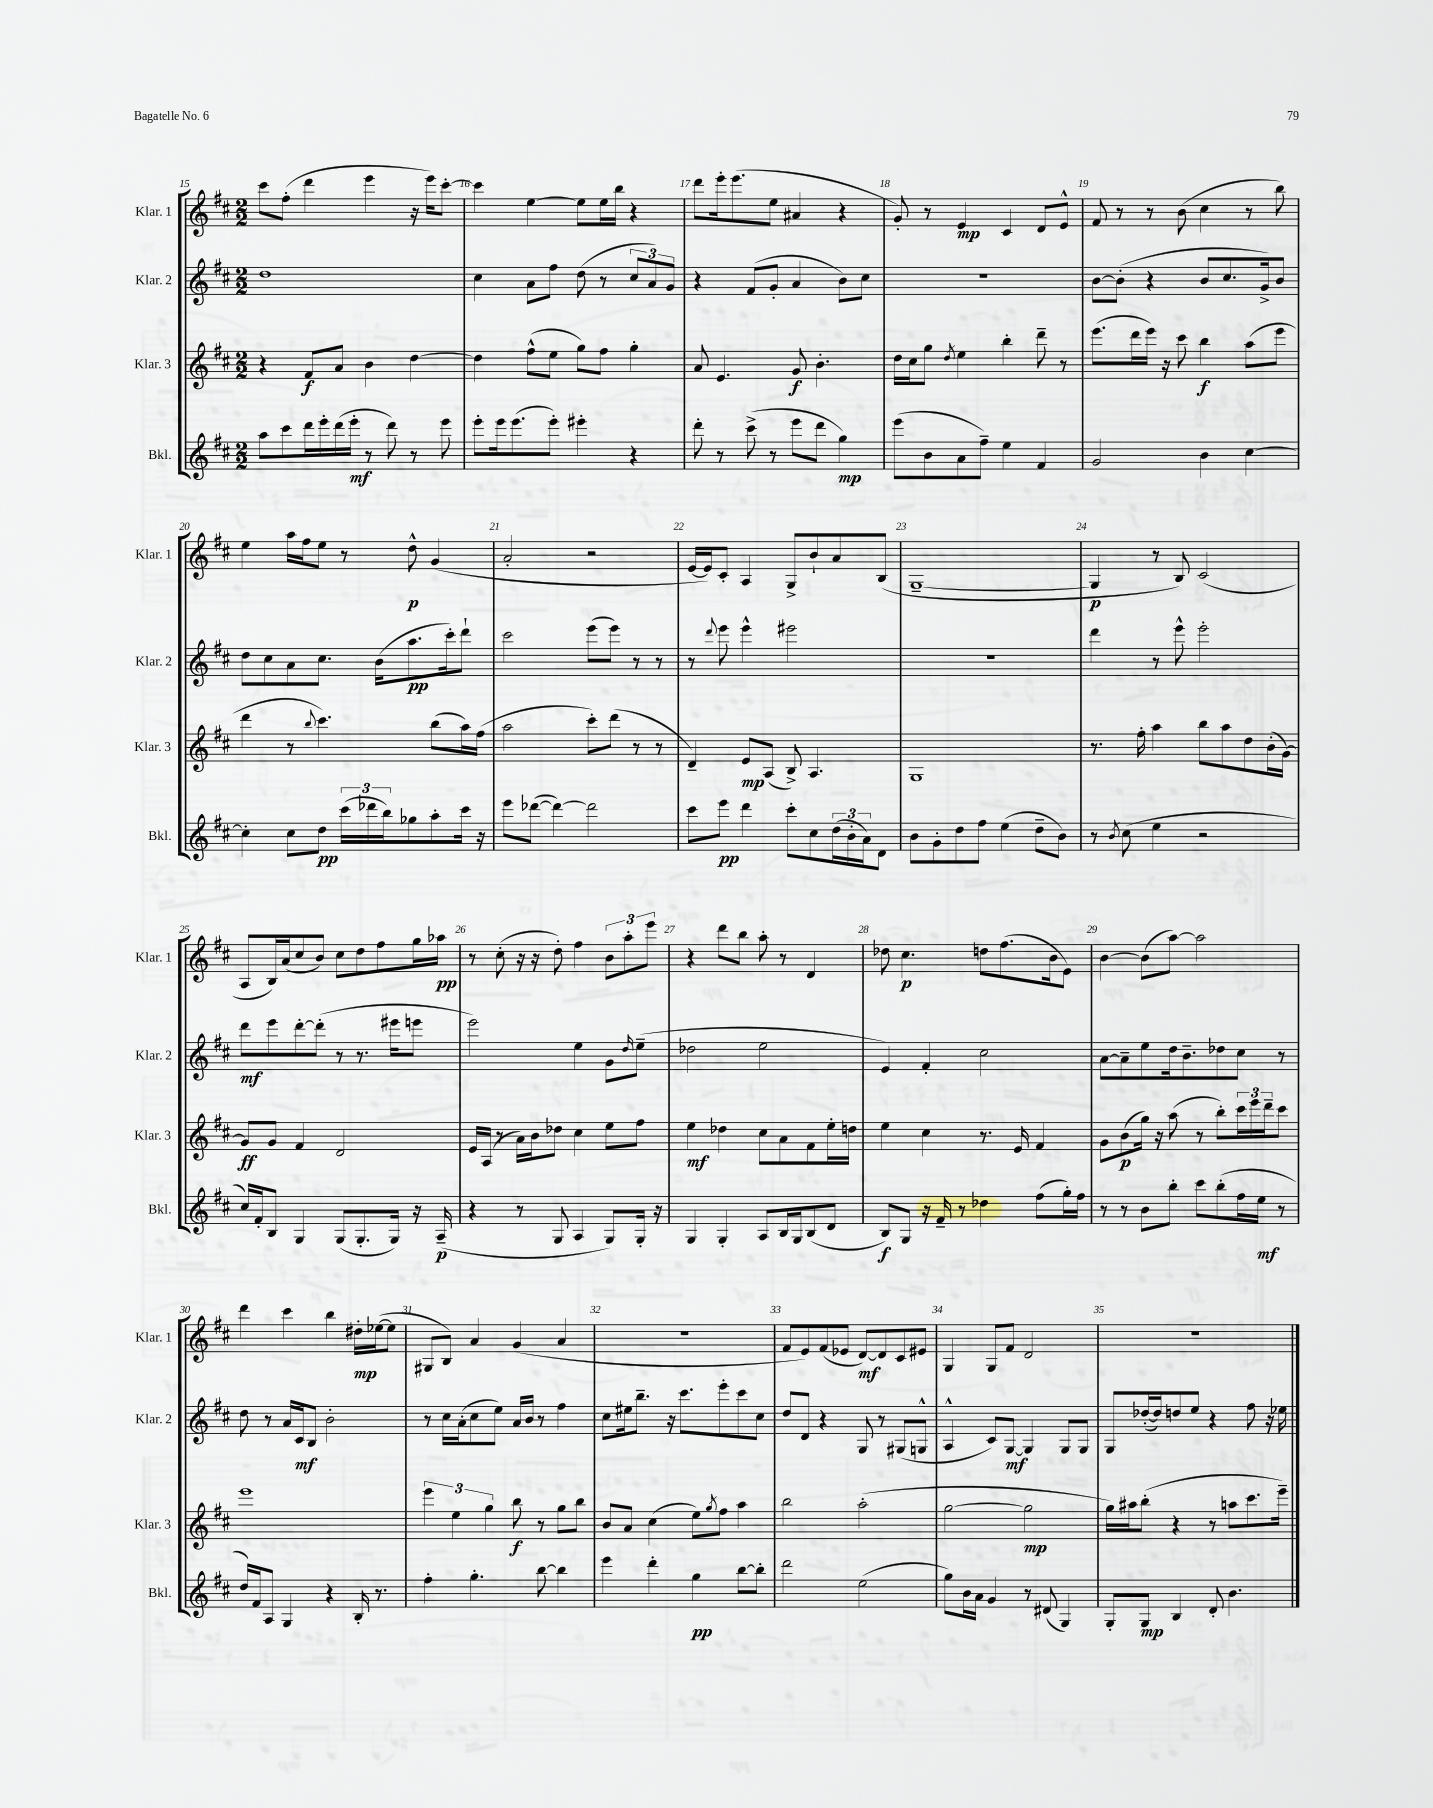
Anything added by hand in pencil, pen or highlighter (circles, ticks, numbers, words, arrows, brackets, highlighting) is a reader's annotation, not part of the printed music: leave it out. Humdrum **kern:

**kern	**dynam	**kern	**dynam	**kern	**dynam	**kern	**dynam
*part4	*part4	*part3	*part3	*part2	*part2	*part1	*part1
*staff4	*staff4	*staff3	*staff3	*staff2	*staff2	*staff1	*staff1
*I"Bkl.	*	*I"Klar. 3	*	*I"Klar. 2	*	*I"Klar. 1	*
*I'Bkl.	*	*I'Klar. 3	*	*I'Klar. 2	*	*I'Klar. 1	*
*clefG2	*	*clefG2	*	*clefG2	*	*clefG2	*
*k[f#c#]	*	*k[f#c#]	*	*k[f#c#]	*	*k[f#c#]	*
*M2/2	*	*M2/2	*	*M2/2	*	*M2/2	*
=15	=15	=15	=15	=15	=15	=15	=15
8aa\L	.	4r	.	1dd	.	8ccc#\L	.
8ccc#\	.	.	.	.	.	(8ff#'\J	.
16ddd\L	.	8f#/L	f	.	.	4ddd\	.
16eee'\	.	.	.	.	.	.	.
(16ddd\	.	8a/J	.	.	.	.	.
16eee'\JJ	mf	.	.	.	.	.	.
8r	.	4b\	.	.	.	4eee\	.
8ddd\)	.	.	.	.	.	.	.
8r	.	[4dd\	.	.	.	16r	.
.	.	.	.	.	.	16eee\KL)	.
8eee\	.	.	.	.	.	[8ccc#'\J	.
=16	=16	=16	=16	=16	=16	=16	=16
8eee'\L	.	4dd\]	.	4cc#\	.	4ccc#\]	.
16eee\k	.	.	.	.	.	.	.
(8.eee\	.	.	.	.	.	.	.
.	.	(8ff#^^\L	.	8a\L	.	[4ee\	.
8eee'\J)	.	8ee\J	.	8ff#\J	.	.	.
4eee#X'\	.	8gg\L)	.	(8dd\	.	8ee\L]	.
.	.	8ff#\J	.	8r	.	16ee\L	.
.	.	.	.	.	.	16bb\JJ	.
4r	.	4gg'\	.	12cc#/L	.	4r	.
.	.	.	.	12a/)	.	.	.
.	.	.	.	12g/J	.	.	.
=17	=17	=17	=17	=17	=17	=17	=17
8ddd'\	.	8a/	.	4r	.	8ddd\L	.
8r	.	4.e/	.	.	.	16eee'\k	.
.	.	.	.	.	.	(8.eee\	.
(8ccc#^\	.	.	.	(8f#/L	.	.	.
8r	.	.	.	8g'/J	.	8ee\J	.
8eee\L	.	8g/	f	4a/	.	4a#X/	.
8ddd\J	.	4.b'\	.	.	.	.	.
4gg\)	mp	.	.	8b\L)	.	4r	.
.	.	.	.	8cc#\J	.	.	.
=18	=18	=18	=18	=18	=18	=18	=18
(8eee\L	.	16dd\LL	.	1r	.	8g'/)	.
.	.	16cc#\J	.	.	.	.	.
8b\	.	8gg\J	.	.	.	8r	.
.	.	8qdd/	.	.	.	.	.
8a\	.	4ee\	.	.	.	4e/	mp
8ff#~\J)	.	.	.	.	.	.	.
4ee\	.	4bb'\	.	.	.	4c#/	.
4f#/	.	8ddd~\	.	.	.	8d/L	.
.	.	8r	.	.	.	8e^^/J	.
=19	=19	=19	=19	=19	=19	=19	=19
2g/	.	(8.eee\L	.	[8b\L	.	8f#/	.
.	.	.	.	(8b'\J]	.	8r	.
.	.	16ddd\L	.	.	.	.	.
.	.	16eee\JJ)	.	4r	.	8r	.
.	.	16r	.	.	.	.	.
.	.	8ccc#\	.	.	.	(8b\	.
4b\	.	4bb\	f	8b/L	.	4cc#\	.
.	.	.	.	8.cc#/	.	.	.
[4cc#\	.	(8aa\L	.	.	.	8r	.
.	.	.	.	16g^/k)	.	.	.
.	.	8eee\J	.	8b/J	.	8bb\)	.
!!LO:LB:g=z
=20	=20	=20	=20	=20	=20	=20	=20
4cc#'\]	.	4ddd\	.	8dd\L	.	4ee\	.
.	.	.	.	8cc#\	.	.	.
8cc#\L	.	8r	.	8a\	.	16aa\LL	.
.	.	.	.	.	.	16ff#\J	.
.	.	8qqbb/	.	.	.	.	.
8dd\J	pp	4.ccc#\)	.	8.cc#\J	.	8ee\J	.
(24ccc#\LL	.	.	.	.	.	8r	.
24ddd-X\	.	.	.	.	.	.	.
.	.	.	.	(16b\KL	.	.	.
24bb\J)	.	.	.	.	.	.	.
8gg-X\	.	.	.	8.aa\	pp	8dd^^\	p
8aa'\	.	(8bb\L	.	.	.	(4g/	.
.	.	.	.	16ccc#'\k)	.	.	.
16ccc#\Jk	.	16aa\L)	.	8ddd`\J	.	.	.
16r	.	(16ff#\JJ	.	.	.	.	.
=21	=21	=21	=21	=21	=21	=21	=21
8eee\L	.	2aa\	.	2ccc#\	.	2a'/	.
([8ddd-X\J	.	.	.	.	.	.	.
4ddd-\_)	.	.	.	.	.	.	.
2ddd-\]	.	8ccc#'\L)	.	(8eee\L	.	2r	.
.	.	(8ddd\J	.	8eee\J)	.	.	.
.	.	8r	.	8r	.	.	.
.	.	8r	.	8r	.	.	.
=22	=22	=22	=22	=22	=22	=22	=22
8ccc#\L	.	4d~/)	.	8r	.	[16e/LL	.
.	.	.	.	.	.	16e/J])	.
.	.	.	.	8qqddd/	.	.	.
8eee\J	pp	.	.	8eee\	.	8c#'/J	.
4ddd\	.	8e/L	mp	4eee^^\	.	4A/	.
.	.	(8A/J	.	.	.	.	.
8ccc#'\L	.	8B^/)	.	2eee#X\	.	8G^/L	.
8cc#\	.	4.A/	.	.	.	8b`/	.
(24dd\L	.	.	.	.	.	8a/	.
24b'\	.	.	.	.	.	.	.
24a\J)	.	.	.	.	.	.	.
8d\J	.	.	.	.	.	(8B/J	.
=23	=23	=23	=23	=23	=23	=23	=23
8b\L	.	1G	.	1r	.	[1G~	.
8g'\	.	.	.	.	.	.	.
8dd\	.	.	.	.	.	.	.
8ff#\J	.	.	.	.	.	.	.
(4ee\	.	.	.	.	.	.	.
8dd~\L	.	.	.	.	.	.	.
8b\J)	.	.	.	.	.	.	.
=24	=24	=24	=24	=24	=24	=24	=24
8r	.	8.r	.	4ddd\	.	4G/]	p
8qb/	.	.	.	.	.	.	.
(8cc#\	.	.	.	.	.	.	.
.	.	16ff#'\	.	.	.	.	.
4ee\	.	4aa\	.	8r	.	8r	.
.	.	.	.	8eee^^\	.	8B/)	.
2r	.	8bb\L	.	2eee'\	.	(2c#/	.
.	.	8aa\	.	.	.	.	.
.	.	8dd\	.	.	.	.	.
.	.	(16b'\L	.	.	.	.	.
.	.	[16g\JJ)	.	.	.	.	.
!!LO:LB:g=z
=25	=25	=25	=25	=25	=25	=25	=25
16cc#/LL)	.	8g/L]	ff	8ddd\L	mf	8A/L	.
16f#'/J	.	.	.	.	.	.	.
8B/J	.	8g/J	.	8eee\	.	16B/L)	.
.	.	.	.	.	.	(16a/J	.
4G/	.	4f#/	.	[8ddd'\	.	8cc#/	.
.	.	.	.	(8ddd'\J]	.	8b/J)	.
(8G/L	.	2d/	.	8r	.	8cc#\L	.
8.G'/	.	.	.	8.r	.	8dd\	.
.	.	.	.	.	.	8ff#\	.
16G/Jk)	.	.	.	16eee#X\KL	.	.	.
16r	.	.	.	8eeen\J	.	16gg\L	.
(16A~/	p	.	.	.	.	16aa-X\JJ	pp
=26	=26	=26	=26	=26	=26	=26	=26
4r	.	16e/LL	.	2eee\)	.	8r	.
.	.	(16A/JJ	.	.	.	.	.
.	.	8r	.	.	.	(8cc#'\	.
8r	.	16a\LL)	.	.	.	16r	.
.	.	16b\J	.	.	.	16r	.
8G/	.	8dd-X\J	.	.	.	8dd'\)	.
4A/	.	4cc#\	.	4ee\	.	4ff#\	.
8G/L)	.	8ee\L	.	8g\L	.	12b\L	.
.	.	.	.	.	.	12aa'\	.
.	.	.	.	16qqdd/	.	.	.
16G'/Jk	.	8ff#\J	.	(8ee~\J	.	.	.
.	.	.	.	.	.	12eee\J	.
16r	.	.	.	.	.	.	.
=27	=27	=27	=27	=27	=27	=27	=27
4G/	.	4ee\	mf	2dd-X\	.	4r	.
4G'/	.	4dd-X\	.	.	.	8ddd\L	.
.	.	.	.	.	.	8bb\J	.
8A/L	.	8cc#\L	.	2ee\	.	8aa'\	.
16B/L	.	8a\	.	.	.	8r	.
16G/J	.	.	.	.	.	.	.
(8B/	.	8f#\	.	.	.	4d/	.
8d/J	.	16ee'\L	.	.	.	.	.
.	.	16ddn\JJ	.	.	.	.	.
=28	=28	=28	=28	=28	=28	=28	=28
8B/L)	f	4ee\	.	4e/)	.	8dd-X\	.
8G/J	.	.	.	.	.	4.cc#\	p
16r	.	4cc#\	.	4f#'/	.	.	.
16f#~/	.	.	.	.	.	.	.
8r	.	.	.	.	.	.	.
4dd-X\	.	8.r	.	2cc#\	.	8ddn\L	.
.	.	.	.	.	.	(8.ff#\	.
.	.	16e/	.	.	.	.	.
(8ff#\L	.	4f#/	.	.	.	.	.
.	.	.	.	.	.	16b\k	.
16gg'\L)	.	.	.	.	.	8e\J)	.
16ff#\JJ	.	.	.	.	.	.	.
=29	=29	=29	=29	=29	=29	=29	=29
8r	.	8g\L	.	[8a\L	.	[4b\	.
8r	.	(8b\	p	8a~\]	.	.	.
8b\L	.	16gg\Jk)	.	8ee\	.	(8b\L]	.
.	.	16r	.	.	.	.	.
8bb'\J	.	(8aa\	.	16dd\k	.	[8aa\J)	.
.	.	.	.	8.b~\	.	.	.
8ccc#\L	.	8r	.	.	.	2aa\]	.
(8bb'\	.	8bb'\L)	.	8dd-X\	.	.	.
16ff#\L	.	24ccc#\L	.	8cc#\J	.	.	.
.	.	24eee\	.	.	.	.	.
16ee\JJ	mf	.	.	.	.	.	.
.	.	24ddd~\J	.	.	.	.	.
8r	.	8ccc#\J	.	8r	.	.	.
!!LO:LB:g=z
=30	=30	=30	=30	=30	=30	=30	=30
16dd/LL)	.	1eee	.	8dd\	.	4ddd\	.
16f#/J	.	.	.	.	.	.	.
8A/J	.	.	.	8r	.	.	.
4G/	.	.	.	16a/LL	.	4ccc#\	.
.	.	.	.	16c#/J	mf	.	.
.	.	.	.	8B/J	.	.	.
4r	.	.	.	2b'\	.	4bb\	.
16B'/	.	.	.	.	.	16dd#X'\LL	mp
8.r	.	.	.	.	.	([16ee-X\J	.
.	.	.	.	.	.	8ee-\J]	.
=31	=31	=31	=31	=31	=31	=31	=31
4ff#'\	.	6eee\	.	8r	.	8G#X/L	.
.	.	.	.	16cc#\LL	.	8B/J)	.
.	.	6ee\	.	.	.	.	.
.	.	.	.	(16a'\J	.	.	.
4.gg'\	.	.	.	8cc#\	.	4a/	.
.	.	6gg\	.	.	.	.	.
.	.	.	.	8ee\J)	.	.	.
.	.	8bb\	f	16a/LL	.	(4g/	.
.	.	.	.	16b/JJ	.	.	.
[8bb\	.	8r	.	8r	.	.	.
4bb\]	.	8gg\L	.	4ff#\	.	4a/	.
.	.	8bb\J	.	.	.	.	.
=32	=32	=32	=32	=32	=32	=32	=32
4eee\	.	8b/L	.	8cc#\L	.	1r	.
.	.	8a/J	.	16ee#X\k	.	.	.
.	.	.	.	8.bb~\J	.	.	.
4ddd'\	.	(4cc#\	.	.	.	.	.
.	.	.	.	16r	.	.	.
.	.	.	.	8.ccc#\L	.	.	.
4gg\	pp	8ee\L)	.	.	.	.	.
.	.	8qgg/	.	.	.	.	.
.	.	8ff#\J	.	8eee'\	.	.	.
[8bb\L	.	4aa\	.	8ccc#\	.	.	.
8bb'\J]	.	.	.	8cc#\J	.	.	.
=33	=33	=33	=33	=33	=33	=33	=33
2ddd\	.	2bb\	.	8dd/L	.	8f#/L	.
.	.	.	.	8d/J	.	8e/)	.
.	.	.	.	4r	.	(8f#/	.
.	.	.	.	.	.	8e-X/J	.
(2ee\	.	(2aa'\	.	8G/	.	[8d/L)	mf
.	.	.	.	8r	.	8d/]	.
.	.	.	.	(8G#X/L	.	8c#/	.
.	.	.	.	8Gn^^/J	.	8e#X/J	.
=34	=34	=34	=34	=34	=34	=34	=34
8gg\L)	.	[2gg\	.	4A^^/	.	4G/	.
16b\L	.	.	.	.	.	.	.
16a\JJ	.	.	.	.	.	.	.
4g/	.	.	.	8c#/L)	.	8G/L	.
.	.	.	.	[8G/J	mf	8f#/J	.
8r	.	2gg\]	mp	4G/]	.	2d/	.
(8d#X/	.	.	.	.	.	.	.
4G/)	.	.	.	8G/L	.	.	.
.	.	.	.	8G/J	.	.	.
=35	=35	=35	=35	=35	=35	=35	=35
8G'/L	.	16gg\LL)	.	8G/L	.	1r	.
.	.	16aa#X\J	.	.	.	.	.
8G/J	mp	(8bb'\J	.	([16dd-X'/L	.	.	.
.	.	.	.	16dd-/J])	.	.	.
4B/	.	4r	.	8ddn/	.	.	.
.	.	.	.	8ee/J	.	.	.
8d'/	.	8r	.	4r	.	.	.
4.b\	.	8aan\L	.	.	.	.	.
.	.	8.ccc#\	.	8ff#\	.	.	.
.	.	.	.	16r	.	.	.
.	.	16eee~\Jk)	.	16ee-X\	.	.	.
==	==	==	==	==	==	==	==
*-	*-	*-	*-	*-	*-	*-	*-
